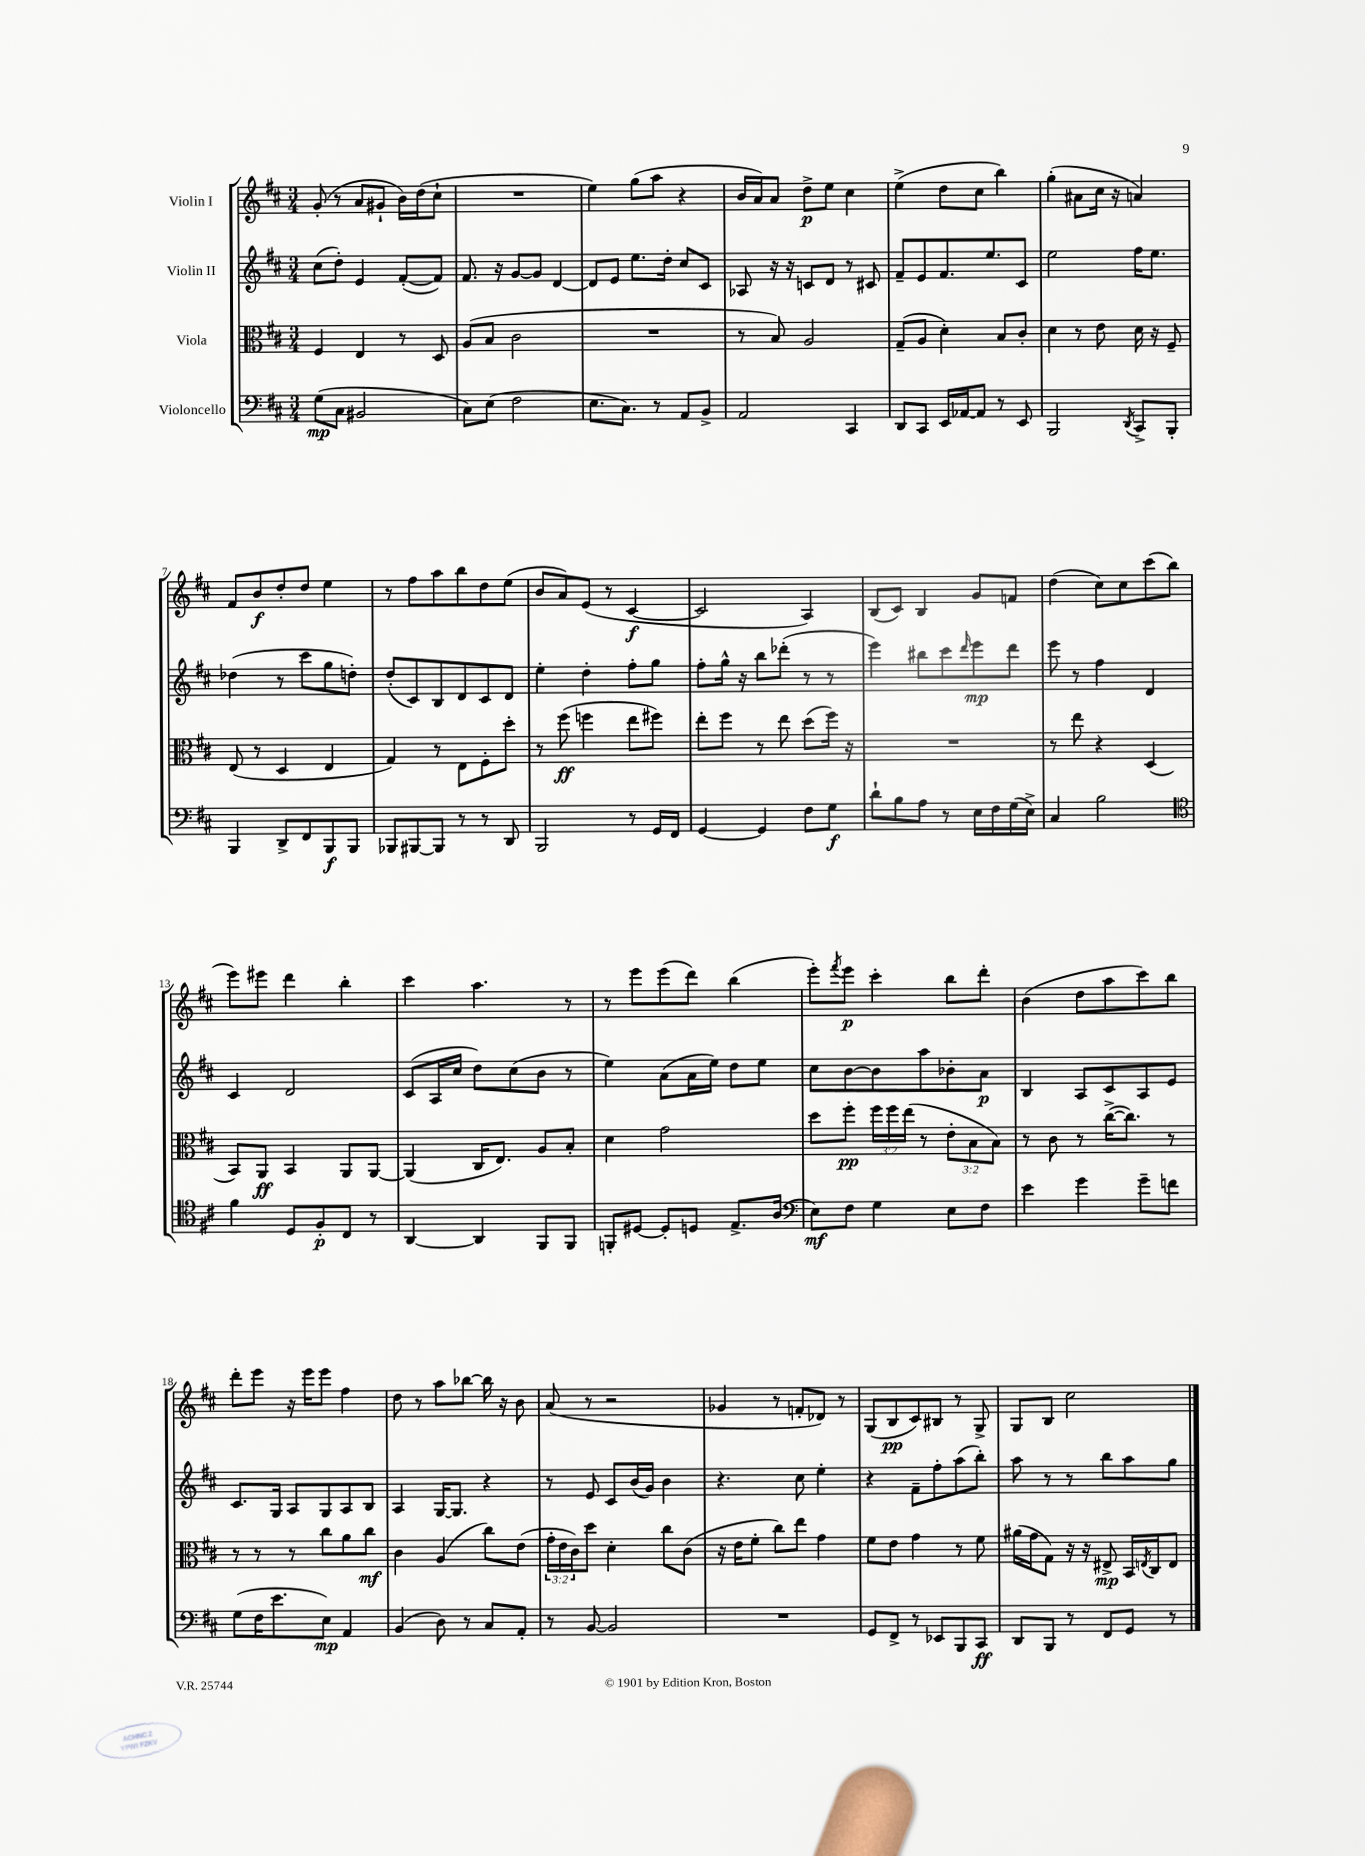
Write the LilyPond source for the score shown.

<<
\new StaffGroup <<
\new Staff = "s0" \with { instrumentName = "Violin I" } {
    \clef treble \key d \major \numericTimeSignature \time 3/4
    g'8-.( r8 a'8 gis'8-! b'16) d''16( cis''8-! |
    R2. |
    e''4) g''8( a''8 r4 |
    b'16 a'16) a'8 d''8->\p e''8 cis''4 |
    e''4->( d''8 cis''8 b''4) |
    g''4-.( ais'8 cis''16 r16 a'4) |
    fis'8 b'8\f d''8-. d''8 e''4 |
    r8 fis''8 a''8 b''8 d''8 e''8( |
    b'8 a'8) e'8( r8 cis'4~\f |
    cis'2 a4) |
    b8( cis'8) b4 g'8 f'8 |
    d''4( cis''8) cis''8 cis'''8( b''8 |
    e'''8) eis'''8 d'''4 b''4-. |
    cis'''4 a''4. r8 |
    r8 e'''8 e'''8( d'''8) b''4( |
    e'''8-.) \acciaccatura { fis'''8 } e'''8\p cis'''4-. b''8 d'''8-. |
    b'4( d''8 a''8 cis'''8) b''8 |
    d'''8-. e'''8 r16 e'''16 e'''8 fis''4 |
    d''8 r8 a''8 bes''8~ bes''16 r16 b'8 |
    a'8( r8 r2 |
    ges'4 r8 f'8-. des'8) r8 |
    g8( b8\pp cis'8) bis8 r8 g8-> |
    g8 b8 cis''2 \bar "|." |
}
\new Staff = "s1" \with { instrumentName = "Violin II" } {
    \clef treble \key d \major \numericTimeSignature \time 3/4
    cis''8( d''8-.) e'4 fis'8~-.( fis'8) |
    fis'8. r16 g'8~ g'8 d'4~ |
    d'8 e'8 e''8. d''16-. cis''8 cis'8 |
    aes8 r16 r16 c'8 d'8 r8 cis'8 |
    fis'8-- e'8 fis'8. e''8. cis'8 |
    e''2 fis''16 e''8. |
    des''4( r8 cis'''8 g''8 d''8-.) |
    d''8-.( cis'8) b8 d'8 cis'8 d'8 |
    e''4-. d''4-. fis''8-. g''8 |
    fis''8-. g''16-^ r16 b''8 des'''8-.( r8 r8 |
    e'''4) bis''8 cis'''8 \grace { d'''16 } e'''8\mp d'''8 |
    e'''8 r8 fis''4 d'4 |
    cis'4 d'2 |
    cis'8( a16 cis''16 d''8) cis''8( b'8 r8 |
    e''4) a'8( a'16 e''16) d''8 e''8 |
    cis''8 b'8~ b'8 a''8 bes'8-. a'8\p |
    b4 a8 cis'8 a8 e'8 |
    cis'8. g16 a8 g8 a8 b8 |
    a4 g16~ g8. r4 |
    r8 e'8 cis'8 b'16( g'16) b'4 |
    r4. cis''8 e''4-. |
    r4 fis'8-- fis''8-. a''8( b''8-.) |
    a''8 r8 r8 b''8 a''8 g''8 \bar "|." |
}
\new Staff = "s2" \with { instrumentName = "Viola" } {
    \clef alto \key d \major \numericTimeSignature \time 3/4 \override Staff.TupletNumber.text = #tuplet-number::calc-fraction-text
    fis4 e4 r8 d8 |
    a8( b8 cis'2 |
    R2. |
    r8 b8) a2 |
    g8--( a8 d'4-.) b8 cis'8-. |
    d'4 r8 e'8 d'16 r16 fis8-- |
    e8( r8 d4 e4 |
    g4) r8 e8 fis8-. d''8-. |
    r8 fis''8\ff( f''4 e''8 fis''8) |
    e''8-. fis''8 r8 e''8 d''8( fis''16) r16 |
    R2. |
    r8 e''8 r4 d4( |
    b,8) a,8\ff b,4 a,8 a,8~ |
    a,4( cis16 e8.) a8 b8-. |
    d'4 g'2 |
    d''8 fis''8-.\pp \tuplet 3/2 { fis''16 fis''16 e''16( } r8 \tuplet 3/2 { e'8-. b8 b8) } |
    r8 cis'8 r8 cis''16~->( cis''8.) r8 |
    r8 r8 r8 cis''8 a'8 cis''8\mf |
    cis'4 a4( cis''8) e'8( |
    \tuplet 3/2 { g'16-. e'16 cis'16) } d''8 d'4-. cis''8 cis'8( |
    r16 e'16 fis'8-. cis''8) e''8 g'4 |
    fis'8 e'8 g'4 r8 fis'8 |
    ais'16( g'16 g8) r16 r16 eis8->\mp b,16 \acciaccatura { e8 } cis16 e8 \bar "|." |
}
\new Staff = "s3" \with { instrumentName = "Violoncello" } {
    \clef bass \key d \major \numericTimeSignature \time 3/4
    g8\mp( cis8 bis,2 |
    cis8) e8( fis2 |
    e8. cis8.) r8 a,8 b,8-> |
    a,2 cis,4 |
    d,8 cis,8 e,16 aes,16~ aes,8 r8 e,8 |
    b,,2 \acciaccatura { d,8 } cis,8-> b,,8-. |
    b,,4 d,8-> fis,8 b,,8\f b,,8 |
    bes,,8 bis,,8~ bis,,8 r8 r8 d,8 |
    b,,2 r8 g,16 fis,16 |
    g,4~ g,4 fis8 g8\f |
    d'8-! b8 a8 r8 e16 fis16 g16( e16->) |
    cis4 b2 |
    \clef tenor fis'4 d8 fis8-.\p cis8 r8 |
    a,4~ a,4 fis,8 fis,8 |
    f,8-. dis8~ dis8-. d8 e8.-> a16( |
    \clef bass e8\mf) fis8 g4 e8 fis8 |
    e'4 g'4 g'8-- f'8 |
    g8( fis16 e'8. e8\mp) a,4 |
    b,4( d8) r8 cis8 a,8-. |
    r8 b,8~ b,2 |
    R2. |
    g,8 fis,8-> r8 ees,8 b,,8 cis,8\ff |
    d,8 b,,8 r8 fis,8 g,8 r8 \bar "|." |
}
>>
>>
